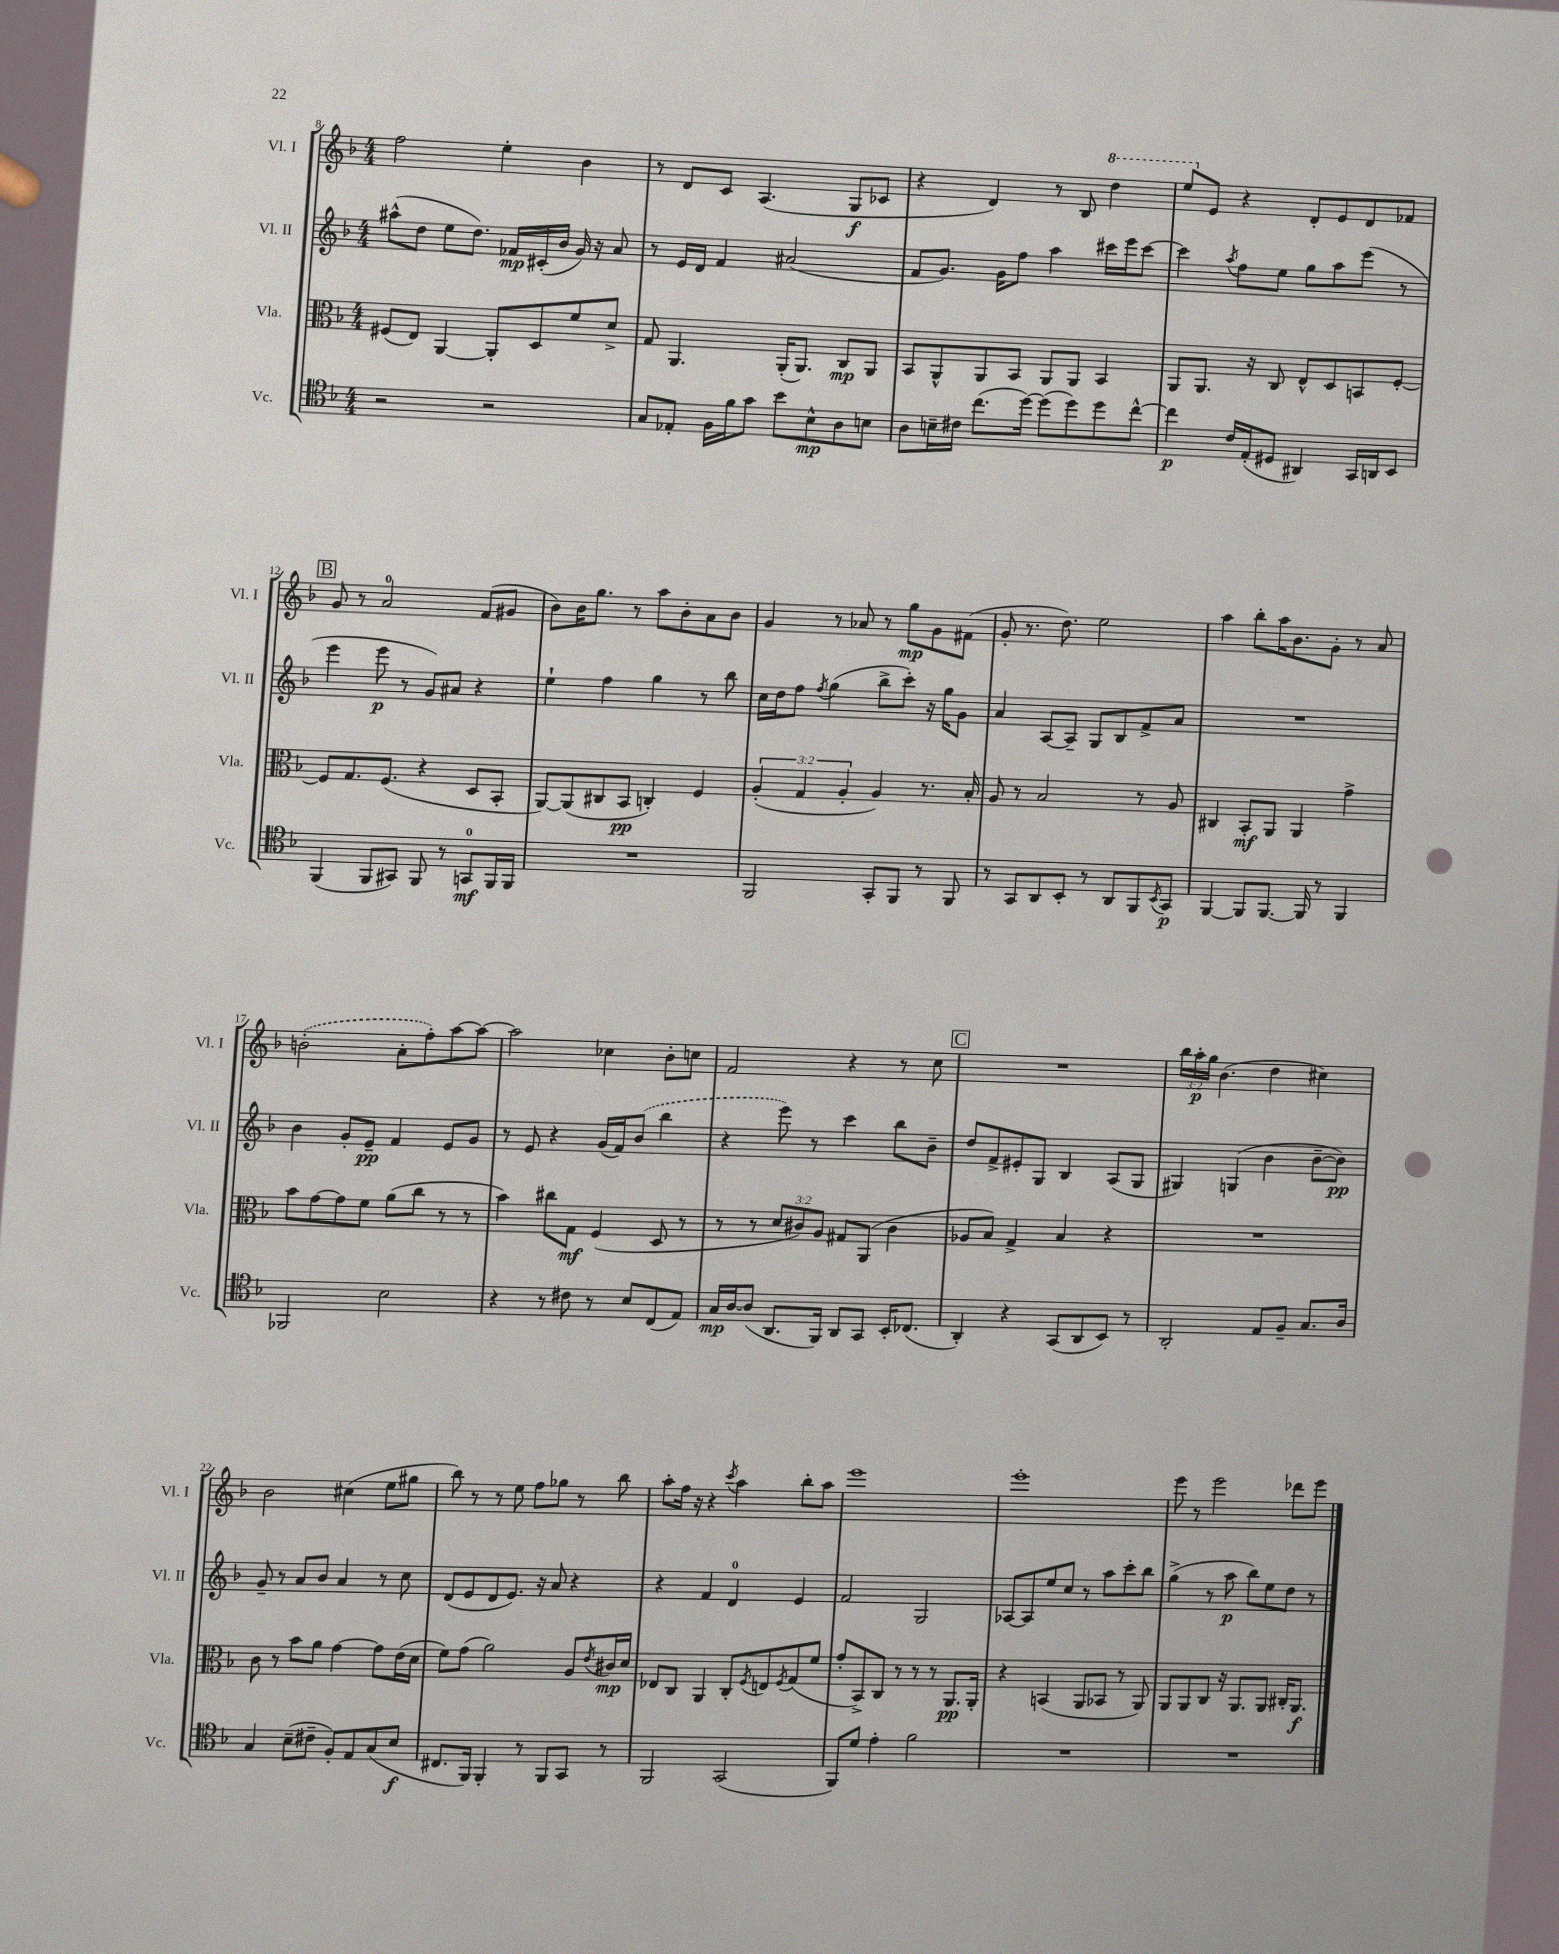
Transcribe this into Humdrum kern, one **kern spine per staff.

**kern	**dynam	**kern	**dynam	**kern	**dynam	**kern	**dynam
*part4	*part4	*part3	*part3	*part2	*part2	*part1	*part1
*staff4	*staff4	*staff3	*staff3	*staff2	*staff2	*staff1	*staff1
*I"Vc.	*	*I"Vla.	*	*I"Vl. II	*	*I"Vl. I	*
*I'Vc.	*	*I'Vla.	*	*I'Vl. II	*	*I'Vl. I	*
*clefC4	*	*clefC3	*	*clefG2	*	*clefG2	*
*k[b-]	*	*k[b-]	*	*k[b-]	*	*k[b-]	*
*M4/4	*	*M4/4	*	*M4/4	*	*M4/4	*
=8	=8	=8	=8	=8	=8	=8	=8
2r	.	(8F#X/L	.	(8aa#X^^\L	.	2ff\	.
.	.	8E/J)	.	8dd\J	.	.	.
.	.	[4AA/	.	8ee\L	.	.	.
.	.	.	.	8.dd\J)	.	.	.
2r	.	8AA'/L]	.	.	.	4ee'\	.
.	.	.	.	16f-X/LL	mp	.	.
.	.	8D/	.	(16c#X'/	.	.	.
.	.	.	.	16b-/JJ	.	.	.
.	.	8f/	.	16g/)	.	4b-\	.
.	.	.	.	16r	.	.	.
.	.	8d^/J	.	8a/	.	.	.
=9	=9	=9	=9	=9	=9	=9	=9
8G/L	.	8G/	.	8r	.	8r	.
8E-X'/J	.	4.AA/	.	16e/LL	.	8d/L	.
.	.	.	.	16d/JJ	.	.	.
16F\LL	.	.	.	4f/	.	8c/J	.
16f\J	.	.	.	.	.	.	.
8g\J	.	.	.	.	.	(4.A/	.
8b-\L	.	(16AA'/KL	.	(2a#X/	.	.	.
.	.	8.AA/J)	.	.	.	.	.
8B-^^\	mp	.	.	.	.	.	.
8A\	.	8C/L	mp	.	.	8G/L	f
8Bn\J	.	8AA/J	.	.	.	8c-X/J	.
=10	=10	=10	=10	=10	=10	=10	=10
8A\L	.	8BB-/L	.	8f/L	.	4r	.
16Bn~\L	.	8AA^^/	.	8.g/J)	.	.	.
16c#X\JJ	.	.	.	.	.	.	.
(8.cc\L	.	8AA/	.	.	.	4d/)	.
.	.	.	.	16g\KL	.	.	.
.	.	8BB-/J	.	8ff\J	.	.	.
[16dd\Jk)	.	.	.	.	.	.	.
(8dd\L]	.	8AA/L	.	4aa\	.	8r	.
8dd\)	.	8AA/J	.	.	.	8B-/	.
*	*	*	*	*	*	*8va	*
8dd\	.	4BB-/	.	16ccc#X\LL	.	4ddd\	.
.	.	.	.	16eee\J	.	.	.
[8cc^^\J	.	.	.	[8ccc#\J	.	.	.
=11	=11	=11	=11	=11	=11	=11	=11
4cc\]	p	8AA/L	.	4ccc#\]	.	8eee/L	.
*	*	*	*	*	*	*X8va	*
.	.	8.AA/J	.	.	.	8e/J	.
.	.	.	.	8qaa/	.	.	.
16c/LL	.	.	.	8ff\L	.	4r	.
(16E'/J	.	16r	.	.	.	.	.
8D#X/J	.	8C/	.	8ee\J	.	.	.
4AA#X/)	.	8E^^/L	.	8gg\L	.	8d'/L	.
.	.	8D/	.	8aa\	.	8e/	.
16GG/LL	.	8BBn/	.	(8eee\J	.	8d/	.
16AAn/J	.	.	.	.	.	.	.
8BB-/J	.	[8F'/J	.	8r	.	8f-X/J	.
!!LO:LB:g=z
!!LO:REH:place=s1:t=B
=12	=12	=12	=12	=12	=12	=12	=12
(4FF/	.	8F/L]	.	4eee\	.	8g/	.
.	.	8.G/	.	.	.	8r	.
8FF/L	.	.	.	8eee\	p	2a/	.
.	.	(8.F/J	.	.	.	.	.
8GG#X/J)	.	.	.	8r	.	.	.
8FF/	.	4r	.	8g/L)	.	.	.
8r	.	.	.	8a#X/J	.	.	.
8GGn/L	mf	8D/L	.	4r	.	(8f/L	.
16FF/L	.	8BB-'/J	.	.	.	8g#X/J	.
16FF/JJ	.	.	.	.	.	.	.
=13	=13	=13	=13	=13	=13	=13	=13
1r	.	[8AA/L)	.	4ee`\	.	8b-\L)	.
.	.	(8AA/]	.	.	.	16b-\K	.
.	.	.	.	.	.	8.gg\J	.
.	.	8C#X/	.	4ff\	.	.	.
.	.	8BB-/J	pp	.	.	8r	.
.	.	4Cn'/)	.	4gg\	.	8aa\L	.
.	.	.	.	.	.	8b-'\	.
.	.	4F/	.	8r	.	8a\	.
.	.	.	.	8bb-\	.	8b-\J	.
=14	=14	=14	=14	=14	=14	=14	=14
2FF/	.	(6A'/	.	16cc\LL	.	4g/	.
.	.	.	.	16dd\J	.	.	.
.	.	.	.	8ff\J	.	.	.
.	.	6G/	.	.	.	.	.
.	.	.	.	8qff/	.	.	.
.	.	.	.	(4gg\	.	8r	.
.	.	6A'/	.	.	.	.	.
.	.	.	.	.	.	8a-X/	.
8GG'/L	.	4A/)	.	8bb-^\L	.	8r	.
8FF/J	.	.	.	8ccc'\J)	.	8gg\L	mp
8r	.	8.r	.	16r	.	8g\	.
.	.	.	.	16gg\KL	.	.	.
8FF/	.	.	.	8g\J	.	(8f#X\J	.
.	.	16B-'/	.	.	.	.	.
=15	=15	=15	=15	=15	=15	=15	=15
8r	.	8A/	.	4a/	.	8g'/	.
8GG/L	.	8r	.	.	.	8.r	.
8AA/	.	2B-/	.	[8A/L	.	.	.
.	.	.	.	.	.	8.dd\)	.
8BB-'/J	.	.	.	8A~/J]	.	.	.
8r	.	.	.	8G/L	.	2ee\	.
8AA/L	.	.	.	8B-/	.	.	.
8FF/	.	8r	.	8f^/	.	.	.
8qBB-/	.	.	.	.	.	.	.
8GG/J	p	8A/	.	8a/J	.	.	.
=16	=16	=16	=16	=16	=16	=16	=16
[4FF/	.	4C#X/	.	1r	.	4aa\	.
8FF/L]	.	8BB-'/L	mf	.	.	8bb-'\L	.
[8.FF/J	.	8AA/J	.	.	.	16aa\K	.
.	.	.	.	.	.	8.b-\	.
.	.	4AA/	.	.	.	.	.
16FF/]	.	.	.	.	.	.	.
8r	.	.	.	.	.	8g'\J	.
4FF/	.	4g^\	.	.	.	8r	.
.	.	.	.	.	.	8a/	.
!!LO:LB:g=z
=17	=17	=17	=17	=17	=17	=17	=17
2FF-X/	.	8b-\L	.	4b-\	.	(2bn'\	.
.	.	[8g\	.	.	.	.	.
.	.	8g\]	.	8g'/L	.	.	.
.	.	8f\J	.	8e~/J	pp	.	.
2B-\	.	(8a\L	.	4f/	.	8a'\L	.
.	.	8cc\J	.	.	.	8ff'\)	.
.	.	8r	.	8e/L	.	[8aa\	.
.	.	8r	.	8g/J	.	8aa\J_	.
=18	=18	=18	=18	=18	=18	=18	=18
4r	.	4b-\)	.	8r	.	2aa\]	.
.	.	.	.	8e/	.	.	.
8r	.	8cc#X\L	.	4r	.	.	.
8c#X\	.	8G\J	mf	.	.	.	.
8r	.	(4F/	.	(16g/LL	.	4cc-X\	.
.	.	.	.	16f/J)	.	.	.
8B-/L	.	.	.	(8b-/J	.	.	.
(8C/	.	8D/	.	4bb-\	.	8b-'\L	.
8E/J)	.	8r	.	.	.	8ccn\J	.
=19	=19	=19	=19	=19	=19	=19	=19
16G/LL	mp	8r	.	4r	.	2f/	.
[16A/J	.	.	.	.	.	.	.
(8A/J]	.	8r	.	.	.	.	.
8.AA/L	.	12d/L	.	8eee\)	.	.	.
.	.	12c#X/)	.	.	.	.	.
.	.	.	.	8r	.	.	.
.	.	12A/J	.	.	.	.	.
16FF/Jk)	.	.	.	.	.	.	.
8AA/L	.	8G#X/L	.	4ccc\	.	4r	.
8GG/J	.	(8AA/J	.	.	.	.	.
16BB-'/KL	.	4c#\	.	8bb-\L	.	8r	.
(8.C-X/J	.	.	.	.	.	.	.
.	.	.	.	8b-~\J	.	8cc\	.
!!LO:REH:place=s1:t=C
=20	=20	=20	=20	=20	=20	=20	=20
4AA'/)	.	8A-X/L	.	8dd/L	.	1r	.
.	.	8B-/J)	.	8f^/	.	.	.
4r	.	4G^/	.	8e#X'/	.	.	.
.	.	.	.	8G/J	.	.	.
(8GG/L	.	4B-/	.	4B-/	.	.	.
8AA/	.	.	.	.	.	.	.
8BB-/J)	.	4r	.	(8A/L	.	.	.
8r	.	.	.	8G/J	.	.	.
=21	=21	=21	=21	=21	=21	=21	=21
2AA'/	.	1r	.	4G#X/)	.	24bb-\LL	.
.	.	.	.	.	.	24aa'\	p
.	.	.	.	.	.	24gg\JJ	.
.	.	.	.	.	.	(4.b-\	.
.	.	.	.	(4Gn/	.	.	.
8E/L	.	.	.	4b-\	.	4dd\	.
8F~/J	.	.	.	.	.	.	.
8.G/L	.	.	.	[8b-~\L	.	4cc#X\)	.
.	.	.	.	8b-\J])	pp	.	.
16A/Jk	.	.	.	.	.	.	.
!!LO:LB:g=z
=22	=22	=22	=22	=22	=22	=22	=22
4G/	.	8c\	.	8g~/	.	2b-\	.
.	.	8r	.	8r	.	.	.
(8B-~\L	.	8b-\L	.	8a/L	.	.	.
8c#X~\J	.	8a\J	.	8b-/J	.	.	.
8F'/L)	.	[4g\	.	4a/	.	(4cc#X\	.
8E/	.	.	.	.	.	.	.
(8G/	.	8g\L]	.	8r	.	8ee\L	.
8B-/J	f	(16e\L	.	8cc\	.	8gg#X\J	.
.	.	16d\JJ	.	.	.	.	.
=23	=23	=23	=23	=23	=23	=23	=23
8.C#X/L	.	8f\L)	.	(8d/L	.	8bb-\)	.
.	.	(8g\J	.	8e/	.	8r	.
16FF/Jk)	.	.	.	.	.	.	.
4FF'/	.	2a\)	.	8d/	.	8r	.
.	.	.	.	8.e/J)	.	8ee\	.
8r	.	.	.	.	.	8ff\L	.
.	.	.	.	16r	.	.	.
8FF/L	.	.	.	8a/	.	8gg-X\J	.
8GG/J	.	8A/L	.	4r	.	8r	.
.	.	8qe/	.	.	.	.	.
8r	.	16c#X/L	mp	.	.	8bb-\	.
.	.	16d/JJ	.	.	.	.	.
=24	=24	=24	=24	=24	=24	=24	=24
2FF/	.	8E-X/L	.	4r	.	8aa'\L	.
.	.	8C/J	.	.	.	16ff\Jk	.
.	.	.	.	.	.	16r	.
.	.	4AA/	.	4f/	.	4r	.
.	.	.	.	.	.	8qccc/	.
(2GG/	.	8C'/L	.	4d/	.	4aa\	.
.	.	8qF/	.	.	.	.	.
.	.	8En/	.	.	.	.	.
.	.	8qF/	.	.	.	.	.
.	.	(8G/	.	4e/	.	8bb-'\L	.
.	.	8f/J	.	.	.	8aa\J	.
=25	=25	=25	=25	=25	=25	=25	=25
8FF/L)	.	8g'/L	.	2f/	.	1eee	.
8d/J	.	8BB-^/)	.	.	.	.	.
4e'\	.	8C/J	.	.	.	.	.
.	.	8r	.	.	.	.	.
2f\	.	8r	.	2G/	.	.	.
.	.	8r	.	.	.	.	.
.	.	8.AA/L	pp	.	.	.	.
.	.	16AA'/Jk	.	.	.	.	.
=26	=26	=26	=26	=26	=26	=26	=26
1r	.	4r	.	[8A-X/L	.	1eee'	.
.	.	.	.	8A-/]	.	.	.
.	.	(4BBn/	.	8ee/	.	.	.
.	.	.	.	8cc/J	.	.	.
.	.	8AA/L	.	8r	.	.	.
.	.	8BB-X/J	.	8aa\L	.	.	.
.	.	8r	.	8ccc'\	.	.	.
.	.	8AA/)	.	8bb-\J	.	.	.
=27	=27	=27	=27	=27	=27	=27	=27
1r	.	8AA/L	.	(4gg^\	.	8eee\	.
.	.	8AA/	.	.	.	8r	.
.	.	8C/J	.	8r	.	2eee\	.
.	.	16r	.	8aa\	p	.	.
.	.	8.AA/L	.	.	.	.	.
.	.	.	.	8bb-\L)	.	.	.
.	.	8AA/J	.	8ee\	.	.	.
.	.	16C#X'/KL	.	8dd\J	.	8ddd-X\L	.
.	.	8.AA/J	f	.	.	.	.
.	.	.	.	8r	.	8eee\J	.
==	==	==	==	==	==	==	==
*-	*-	*-	*-	*-	*-	*-	*-
